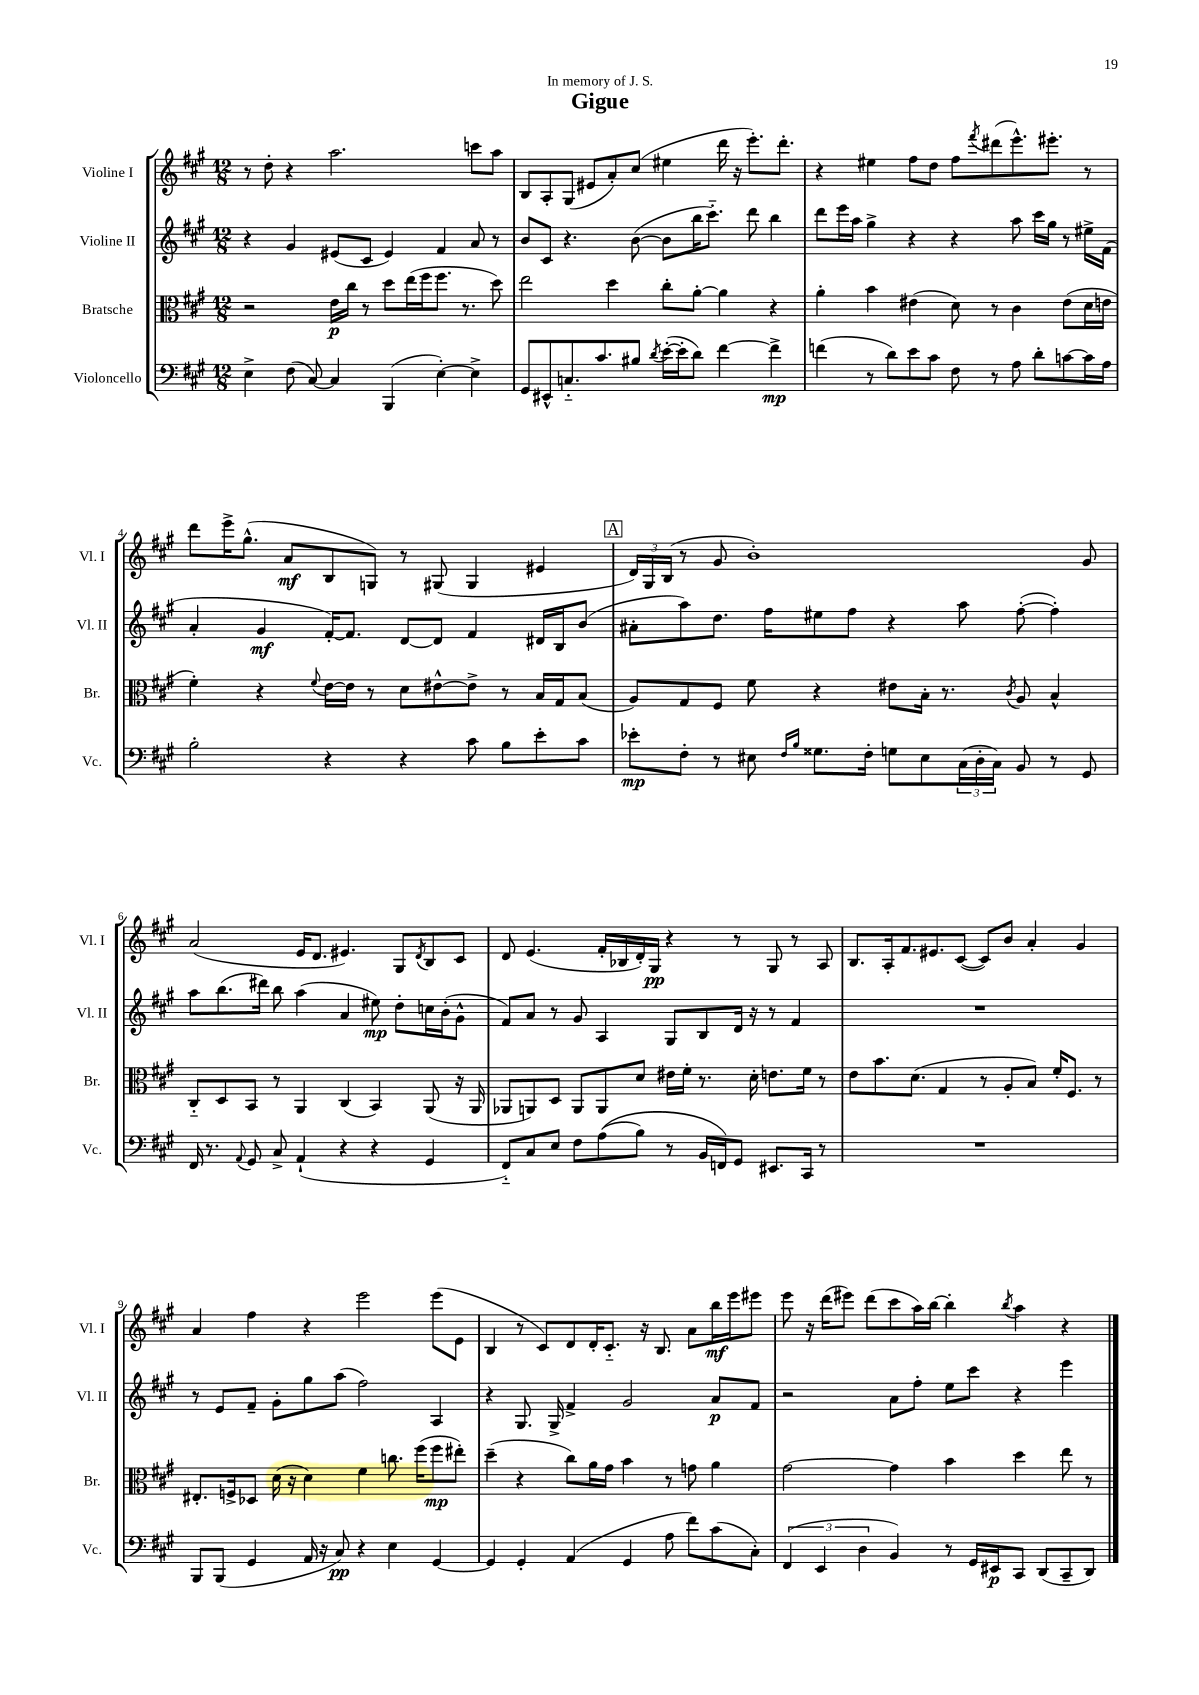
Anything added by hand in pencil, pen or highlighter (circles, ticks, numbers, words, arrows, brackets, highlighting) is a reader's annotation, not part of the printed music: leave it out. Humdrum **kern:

**kern	**dynam	**kern	**dynam	**kern	**dynam	**kern	**dynam
*part4	*part4	*part3	*part3	*part2	*part2	*part1	*part1
*staff4	*staff4	*staff3	*staff3	*staff2	*staff2	*staff1	*staff1
*I"Violoncello	*	*I"Bratsche	*	*I"Violine II	*	*I"Violine I	*
*I'Vc.	*	*I'Br.	*	*I'Vl. II	*	*I'Vl. I	*
*clefF4	*	*clefC3	*	*clefG2	*	*clefG2	*
*k[f#c#g#]	*	*k[f#c#g#]	*	*k[f#c#g#]	*	*k[f#c#g#]	*
*M12/8	*	*M12/8	*	*M12/8	*	*M12/8	*
=1	=1	=1	=1	=1	=1	=1	=1
4E^\	.	2r	.	4r	.	8r	.
.	.	.	.	.	.	8dd'\	.
(8F#\	.	.	.	4g#/	.	4r	.
[8C#/)	.	.	.	.	.	.	.
4C#/]	.	16e\LL	p	(8e#X/L	.	2.aa\	.
.	.	16cc#\JJ	.	.	.	.	.
.	.	8r	.	8c#/J	.	.	.
(4BBB/	.	8dd\L	.	4e#/)	.	.	.
.	.	(16ee\L	.	.	.	.	.
.	.	16ff#\J	.	.	.	.	.
[4E'\)	.	8.ff#\J	.	4f#/	.	.	.
.	.	8.r	.	.	.	.	.
4E^\]	.	.	.	8a/	.	8cccn\L	.
.	.	8dd\)	.	8r	.	8aa\J	.
=2	=2	=2	=2	=2	=2	=2	=2
8GG#/L	.	2ee\	.	8b/L	.	8B/L	.
8EE#X^^/	.	.	.	8c#/J	.	8A'/	.
8.Cn/	.	.	.	4.r	.	(8G#/J	.
.	.	.	.	.	.	8e#X/L	.
8.c#/	.	.	.	.	.	.	.
.	.	4dd\	.	.	.	8a'/)	.
8B#X/J	.	.	.	([8b\	.	(8cc#/J	.
8qd/	.	.	.	.	.	.	.
([16e'\LL	.	8cc#'\L	.	8b\L]	.	4ee#X\	.
16e'\J]	.	.	.	.	.	.	.
8d\J)	.	[8a'\J	.	16bb\K	.	.	.
.	.	.	.	8.ccc#\J)	.	.	.
[4f#\	.	4a\]	.	.	.	16ddd\	.
.	.	.	.	.	.	16r	.
.	.	.	.	8ddd\	.	8.eee'\L)	.
4f#^\]	mp	4r	.	4bb\	.	.	.
.	.	.	.	.	.	8.ddd'\J	.
=3	=3	=3	=3	=3	=3	=3	=3
(4fn\	.	4a'\	.	8ddd\L	.	4r	.
.	.	.	.	16eee\L	.	.	.
.	.	.	.	16aa\JJ	.	.	.
8r	.	4b\	.	4gg#^\	.	4ee#X\	.
8d\L)	.	.	.	.	.	.	.
8e\	.	(4e#X\	.	4r	.	8ff#\L	.
8c#\J	.	.	.	.	.	8dd\J	.
8F#\	.	8d\)	.	4r	.	8ff#\L	.
.	.	.	.	.	.	8qfff#/	.
8r	.	8r	.	.	.	(8ddd#X\	.
8A\	.	4c#\	.	8aa\	.	8.eee^^\)	.
8d'\L	.	.	.	16ccc#\LL	.	.	.
.	.	.	.	16gg#\JJ	.	8.eee#X'\J	.
[8cn\	.	(8e#\L	.	8r	.	.	.
16c\L]	.	16d\L	.	16ee#X^\LL	.	8r	.
16A\JJ	.	16en\JJ	.	(16f#\JJ	.	.	.
!!LO:LB:g=z
=4	=4	=4	=4	=4	=4	=4	=4
2B'\	.	4f#'\)	.	4a'/	.	8ddd\L	.
.	.	.	.	.	.	16eee^\K	.
.	.	.	.	.	.	(8.gg#^^\J	.
.	.	4r	.	4g#/	mf	.	.
.	.	.	.	.	.	8a/L	mf
.	.	8qqf#/	.	.	.	.	.
4r	.	[16e\LL	.	[16f#'/KL)	.	8B/	.
.	.	16e\JJ]	.	8.f#/J]	.	.	.
.	.	8r	.	.	.	8Gn/J)	.
4r	.	8d\L	.	[8d/L	.	8r	.
.	.	[8e#X^^\	.	8d/J]	.	(8G#X/	.
8c#\	.	8e#^\J]	.	4f#/	.	4G#/	.
8B\L	.	8r	.	.	.	.	.
8e'\	.	16B/LL	.	16d#X/LL	.	4e#X/	.
.	.	16G#/J	.	16B/J	.	.	.
8c#\J	.	(8B/J	.	(8b/J	.	.	.
!!LO:REH:place=s1:t=A
=5	=5	=5	=5	=5	=5	=5	=5
8e-X'\L	mp	8A/L)	.	8a#X'\L	.	24d/LL)	.
.	.	.	.	.	.	24G#/	.
.	.	.	.	.	.	(24B/JJ	.
8F#'\J	.	8G#/	.	8aa\)	.	8r	.
8r	.	8F#/J	.	8.dd\J	.	8g#/	.
8E#X\	.	8f#\	.	.	.	1b')	.
.	.	.	.	16ff#\KL	.	.	.
16qqF#/LL	.	.	.	.	.	.	.
16qqB/JJ	.	.	.	.	.	.	.
8.G##X\L	.	4r	.	8ee#X\	.	.	.
.	.	.	.	8ff#\J	.	.	.
16F#'\Jk	.	.	.	.	.	.	.
8Gn\L	.	8e#X\L	.	4r	.	.	.
8E#\	.	16B'\Jk	.	.	.	.	.
.	.	8.r	.	.	.	.	.
(24C#\L	.	.	.	8aa\	.	.	.
24D'\	.	.	.	.	.	.	.
24C#\JJ)	.	.	.	.	.	.	.
.	.	8qc#/	.	.	.	.	.
8BB/	.	8A/	.	([8ff#'\	.	.	.
8r	.	4B^^/	.	4ff#'\])	.	.	.
8GG#/	.	.	.	.	.	8g#/	.
!!LO:LB:g=z
=6	=6	=6	=6	=6	=6	=6	=6
16FF#/	.	8C#/L	.	8aa\L	.	(2a/	.
8.r	.	.	.	.	.	.	.
.	.	8D/	.	(8.bb\	.	.	.
8qqAA/	.	.	.	.	.	.	.
8GG#/	.	8BB/J	.	.	.	.	.
.	.	.	.	16ddd#X\Jk)	.	.	.
8C#^/	.	8r	.	8bb\	.	.	.
(4AA`/	.	4AA/	.	(4aa\	.	16e/KL	.
.	.	.	.	.	.	8.d/J	.
4r	.	(4C#/	.	4a/	.	4.e#X/)	.
4r	.	4BB/)	.	8ee#X\)	mp	.	.
.	.	.	.	8dd'\L	.	8G#/L	.
.	.	.	.	.	.	8qd/	.
4GG#/	.	(8AA/	.	16ccn\L	.	8B/	.
.	.	.	.	(16b'\J	.	.	.
.	.	16r	.	8g#^^\J	.	8c#/J	.
.	.	16AA/	.	.	.	.	.
=7	=7	=7	=7	=7	=7	=7	=7
8FF#/L)	.	8AA-X/L	.	8f#/L)	.	8d/	.
8C#/	.	8AAn/)	.	8a/J	.	(4.e/	.
8E/J	.	8D/J	.	8r	.	.	.
8F#\L	.	8AA/L	.	8g#/	.	.	.
((8A\	.	8AA/	.	4A/	.	16f#'/LL	.
.	.	.	.	.	.	16B-X/	.
8B\J)	.	8d/J	.	.	.	16d'/)	.
.	.	.	.	.	.	16G#/JJ	pp
8r	.	16e#X\LL	.	8G#/L	.	4r	.
.	.	16f#'\JJ	.	.	.	.	.
16BB/LL	.	8.r	.	8B/	.	.	.
16FFn/J)	.	.	.	.	.	.	.
8GG#/J	.	.	.	16d/Jk	.	8r	.
.	.	16d'\	.	16r	.	.	.
8.EE#X/L	.	8.en\L	.	8r	.	8G#/	.
.	.	.	.	4f#/	.	8r	.
16CC#/Jk	.	16f#\Jk	.	.	.	.	.
8r	.	8r	.	.	.	8A/	.
=8	=8	=8	=8	=8	=8	=8	=8
1.r	.	8e\L	.	1.r	.	8.B/L	.
.	.	8.b\	.	.	.	.	.
.	.	.	.	.	.	16A'/k	.
.	.	.	.	.	.	8.f#/	.
.	.	(8.d\J	.	.	.	.	.
.	.	.	.	.	.	8.e#X/	.
.	.	4G#/	.	.	.	.	.
.	.	.	.	.	.	([8c#/J	.
.	.	8r	.	.	.	8c#/L])	.
.	.	8A'/L	.	.	.	8b/J	.
.	.	8B/J)	.	.	.	4a'/	.
.	.	16f#'/KL	.	.	.	.	.
.	.	8.F#/J	.	.	.	.	.
.	.	.	.	.	.	4g#/	.
.	.	8r	.	.	.	.	.
!!LO:LB:g=z
=9	=9	=9	=9	=9	=9	=9	=9
8BBB/L	.	8.E#X'/L	.	8r	.	4a/	.
(8BBB/J	.	.	.	8e/L	.	.	.
.	.	16Fn^/k	.	.	.	.	.
4GG#/	.	8D-X/J	.	8f#~/J	.	4ff#\	.
.	.	(16d\	.	8g#'\L	.	.	.
.	.	16r	.	.	.	.	.
16AA/	.	4d\)	.	8gg#\	.	4r	.
16r	.	.	.	.	.	.	.
8C#/)	pp	.	.	(8aa\J	.	.	.
4r	.	4f#\	.	2ff#\)	.	2eee\	.
4E\	.	8.ccn\	.	.	.	.	.
.	.	(16ff#\KL	.	.	.	.	.
[4GG#/	.	8ff#\	mp	4A/	.	(8eee\L	.
.	.	8ee#X'\J)	.	.	.	8e\J	.
=10	=10	=10	=10	=10	=10	=10	=10
4GG#/]	.	(4dd~\	.	4r	.	4B/	.
4GG#'/	.	4r	.	8.G#/	.	8r	.
.	.	.	.	.	.	8c#/L)	.
.	.	.	.	16G#^/	.	.	.
(4AA/	.	8cc#\L)	.	4f#^/	.	8d/	.
.	.	16a\L	.	.	.	16d'/K	.
.	.	16g#\JJ	.	.	.	8.c#/J	.
4GG#/	.	4b\	.	2g#/	.	.	.
.	.	.	.	.	.	16r	.
.	.	.	.	.	.	8.B/	.
8A\	.	8r	.	.	.	.	.
8f#\L)	.	8gn\	.	.	.	8a\L	.
(8c#\	.	4a\	.	8a/L	p	16bb\L	mf
.	.	.	.	.	.	16eee\J	.
8C#'\J)	.	.	.	8f#/J	.	8eee#X\J	.
=11	=11	=11	=11	=11	=11	=11	=11
(6FF#/	.	[2g#\	.	2r	.	8eee\	.
.	.	.	.	.	.	16r	.
6EE/	.	.	.	.	.	.	.
.	.	.	.	.	.	(16ddd\KL	.
.	.	.	.	.	.	8eee#X\J)	.
6D\	.	.	.	.	.	.	.
.	.	.	.	.	.	(8ddd\L	.
4BB/)	.	4g#\]	.	8a\L	.	8ccc#\	.
.	.	.	.	8ff#'\J	.	16aa\L)	.
.	.	.	.	.	.	[16bb\JJ	.
8r	.	4b\	.	8ee\L	.	4bb'\]	.
16GG#/LL	.	.	.	8ccc#\J	.	.	.
16EE#X/J	p	.	.	.	.	.	.
.	.	.	.	.	.	8qbb/	.
8CC#/J	.	4dd\	.	4r	.	4aa\	.
(8DD/L	.	.	.	.	.	.	.
8CC#~/	.	8ee\	.	4eee\	.	4r	.
8DD/J)	.	8r	.	.	.	.	.
==	==	==	==	==	==	==	==
*-	*-	*-	*-	*-	*-	*-	*-
